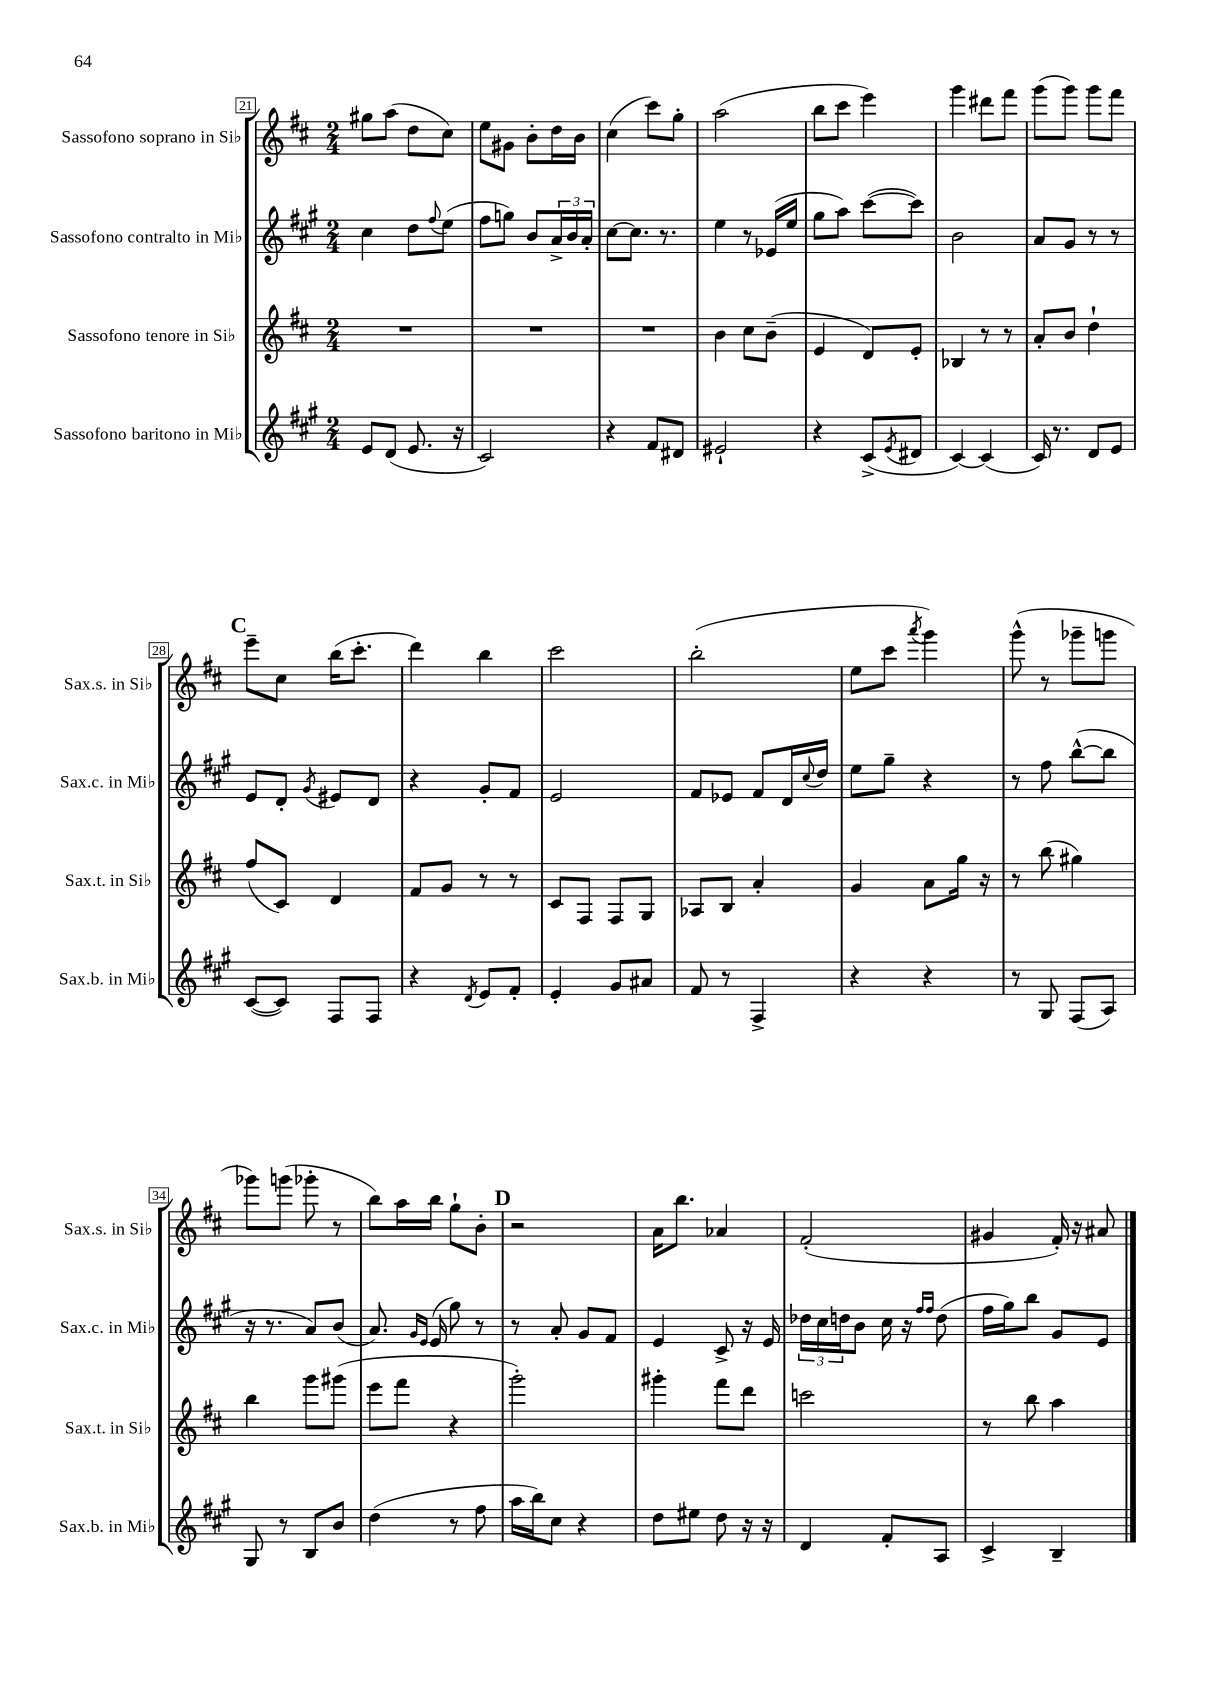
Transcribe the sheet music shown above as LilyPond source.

<<
\new StaffGroup <<
\new Staff = "s0" \with { instrumentName = "Sassofono soprano in Sib" shortInstrumentName = "Sax.s. in Sib" } {
    \clef treble \key d \major \numericTimeSignature \time 2/4
    gis''8 a''8( d''8 cis''8) |
    e''8 gis'8 b'8-. d''16 b'16 |
    cis''4( cis'''8) g''8-. |
    a''2( |
    b''8 cis'''8 e'''4) |
    g'''4 dis'''8 fis'''8 |
    g'''8( g'''8) g'''8 fis'''8 |
    \mark \markup { \bold "C" } e'''8-- cis''8 b''16( cis'''8.-. |
    d'''4) b''4 |
    cis'''2 |
    b''2-.( |
    e''8 cis'''8 \acciaccatura { a'''8 } g'''4) |
    g'''8-^( r8 ges'''8-- g'''8 |
    ges'''8) g'''8( ges'''8-. r8 |
    b''8) a''16 b''16 g''8-! b'8-. |
    \mark \markup { \bold "D" } r2 |
    a'16 b''8. aes'4 |
    fis'2-.( |
    gis'4 fis'16-.) r16 ais'8 \bar "|." |
}
\new Staff = "s1" \with { instrumentName = "Sassofono contralto in Mib" shortInstrumentName = "Sax.c. in Mib" } {
    \clef treble \key a \major \numericTimeSignature \time 2/4
    cis''4 d''8 \appoggiatura { fis''8 } e''8( |
    fis''8 g''8) b'8 \tuplet 3/2 { a'16-> b'16 a'16-. } |
    cis''8~ cis''8. r8. |
    e''4 r8 ees'16( e''16 |
    gis''8 a''8) cis'''8~( cis'''8) |
    b'2 |
    a'8 gis'8 r8 r8 |
    \mark \markup { \bold "C" } e'8 d'8-. \acciaccatura { gis'8 } eis'8 d'8 |
    r4 gis'8-. fis'8 |
    e'2 |
    fis'8 ees'8 fis'8 d'16 \appoggiatura { cis''8 } d''16 |
    e''8 gis''8-- r4 |
    r8 fis''8 b''8~-^( b''8 |
    r16 r8. a'8) b'8( |
    a'8.) \grace { gis'16 e'16 } e'16( gis''8) r8 |
    \mark \markup { \bold "D" } r8 a'8-. gis'8 fis'8 |
    e'4 cis'8-> r16 e'16 |
    \tuplet 3/2 { des''16 cis''16 d''16 } b'8 cis''16 r16 \grace { fis''16 fis''16 } d''8( |
    fis''16 gis''16) b''8 gis'8 e'8 \bar "|." |
}
\new Staff = "s2" \with { instrumentName = "Sassofono tenore in Sib" shortInstrumentName = "Sax.t. in Sib" } {
    \clef treble \key d \major \numericTimeSignature \time 2/4
    R2 |
    R2 |
    R2 |
    b'4 cis''8 b'8--( |
    e'4 d'8) e'8-. |
    bes4 r8 r8 |
    a'8-. b'8 d''4-! |
    \mark \markup { \bold "C" } fis''8( cis'8) d'4 |
    fis'8 g'8 r8 r8 |
    cis'8 fis8 fis8 g8 |
    aes8 b8 a'4-. |
    g'4 a'8 g''16 r16 |
    r8 b''8( gis''4) |
    b''4 g'''8 gis'''8( |
    e'''8 fis'''8 r4 |
    \mark \markup { \bold "D" } g'''2-.) |
    gis'''4-. fis'''8 d'''8 |
    c'''2 |
    r8 b''8 a''4 \bar "|." |
}
\new Staff = "s3" \with { instrumentName = "Sassofono baritono in Mib" shortInstrumentName = "Sax.b. in Mib" } {
    \clef treble \key a \major \numericTimeSignature \time 2/4
    e'8 d'8( e'8. r16 |
    cis'2) |
    r4 fis'8 dis'8 |
    eis'2-! |
    r4 cis'8->( \acciaccatura { e'8 } dis'8 |
    cis'4~) cis'4( |
    cis'16) r8. d'8 e'8 |
    \mark \markup { \bold "C" } cis'8~( cis'8) fis8 fis8 |
    r4 \acciaccatura { d'8 } e'8 fis'8-. |
    e'4-. gis'8 ais'8 |
    fis'8 r8 fis4-> |
    r4 r4 |
    r8 gis8 fis8( a8) |
    gis8 r8 b8 b'8 |
    d''4( r8 fis''8 |
    \mark \markup { \bold "D" } a''16 b''16) cis''8 r4 |
    d''8 eis''8 d''8 r16 r16 |
    d'4 fis'8-. a8 |
    cis'4-> b4-- \bar "|." |
}
>>
>>
\layout { \context { \Score currentBarNumber = #21 \override BarNumber.stencil = #(make-stencil-boxer 0.1 0.3 ly:text-interface::print) } }
